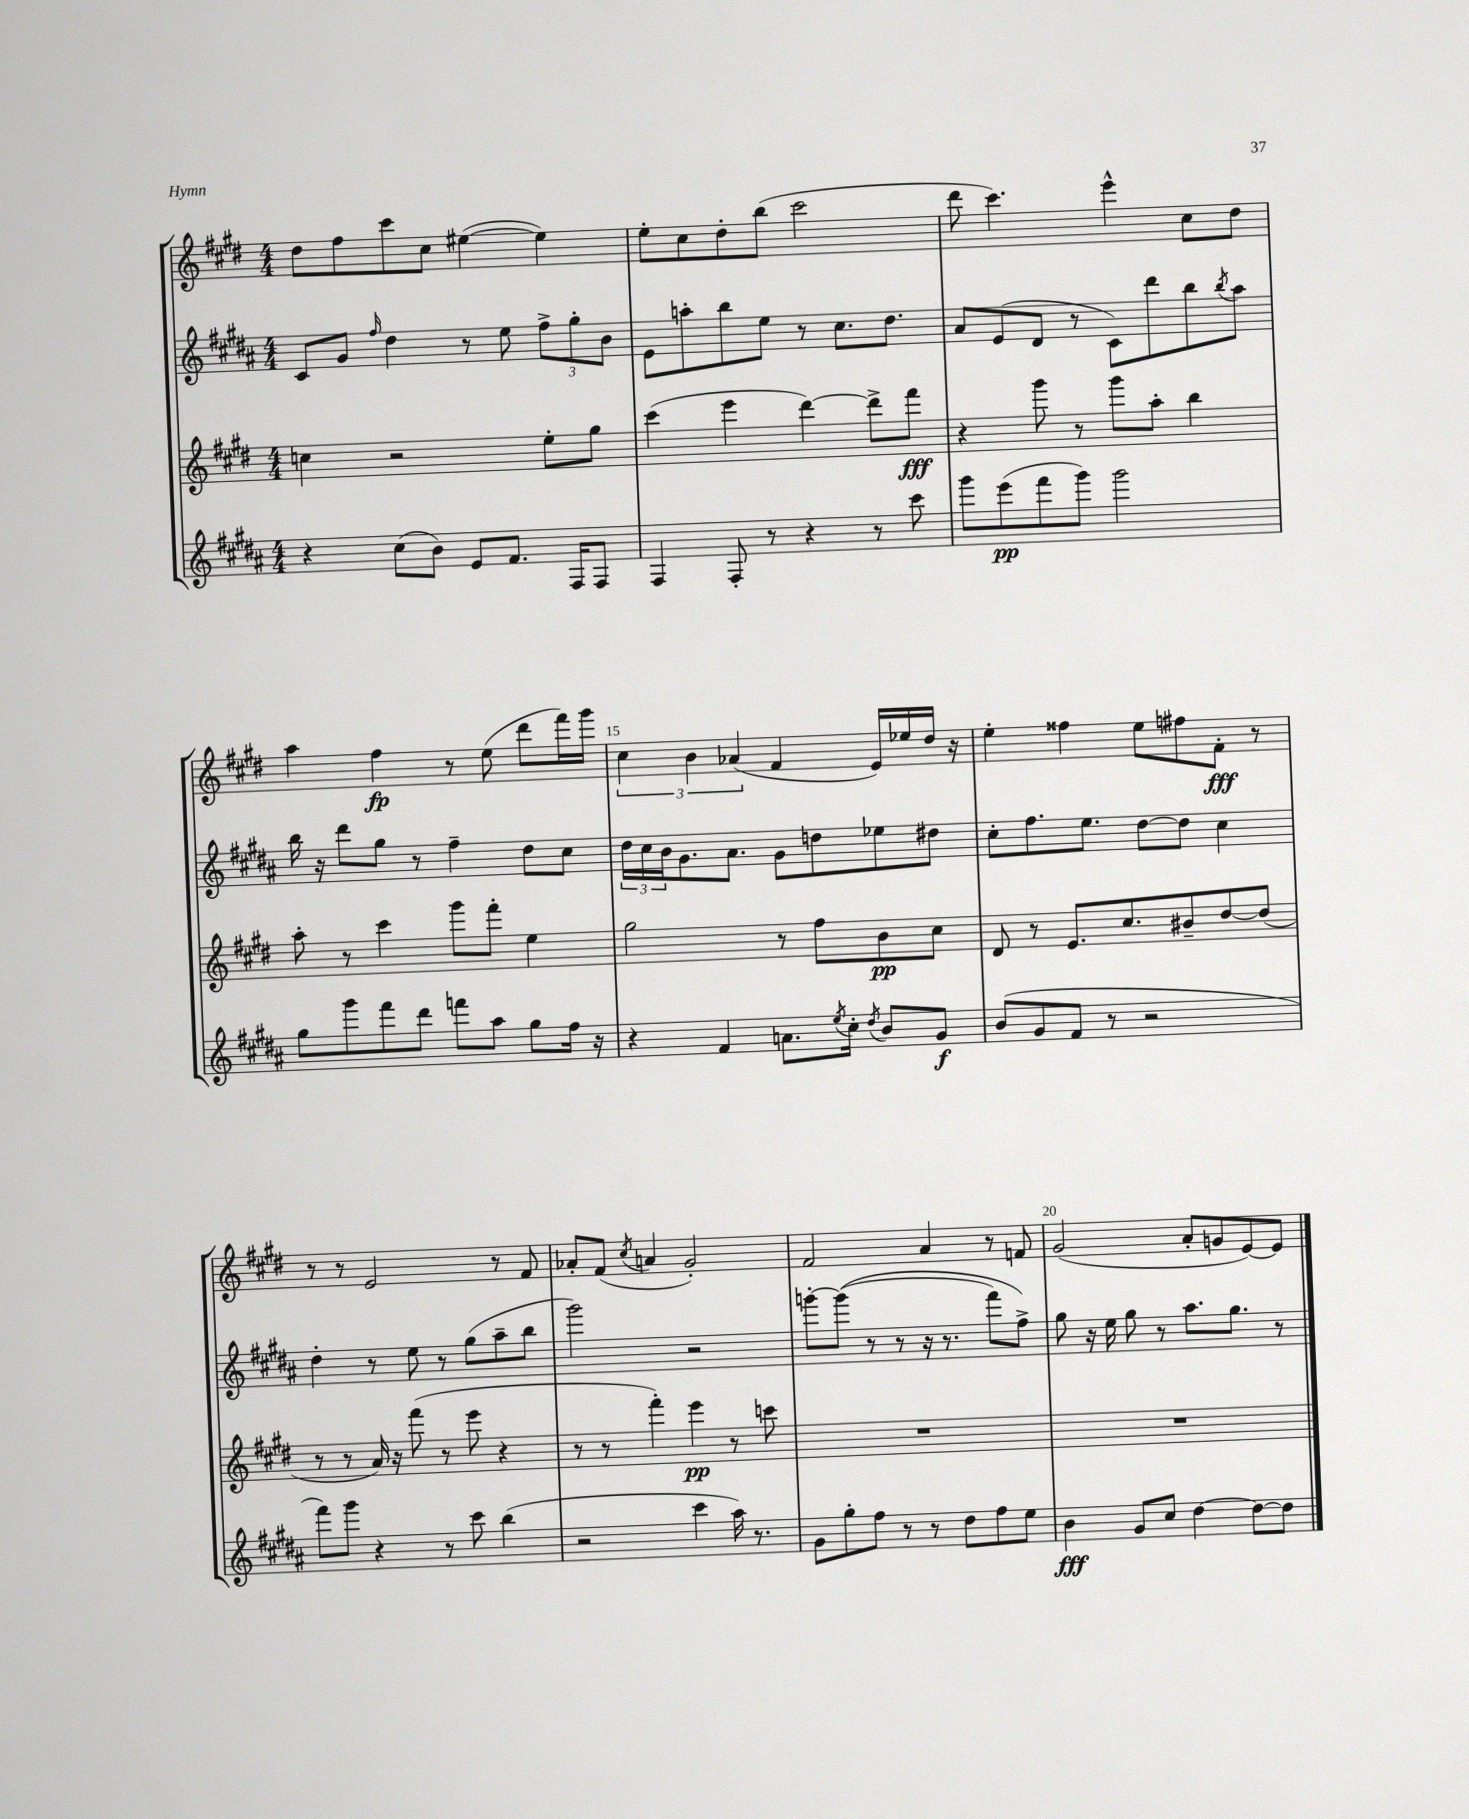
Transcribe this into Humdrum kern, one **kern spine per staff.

**kern	**dynam	**kern	**dynam	**kern	**kern	**dynam
*part4	*part4	*part3	*part3	*part2	*part1	*part1
*staff4	*staff4	*staff3	*staff3	*staff2	*staff1	*staff1
*clefG2	*	*clefG2	*	*clefG2	*clefG2	*
*k[f#c#g#d#a#]	*	*k[f#c#g#d#]	*	*k[f#c#g#d#a#]	*k[f#c#g#d#]	*
*M4/4	*	*M4/4	*	*M4/4	*M4/4	*
=11	=11	=11	=11	=11	=11	=11
4r	.	4ccn\	.	8c#/L	8dd#\L	.
.	.	.	.	8g#/J	8ff#\	.
.	.	.	.	16qqff#/	.	.
(8cc#\L	.	2r	.	4dd#\	8ccc#\	.
8b\J)	.	.	.	.	8cc#\J	.
8e/L	.	.	.	8r	([4ee#X\	.
8.f#/J	.	.	.	8ee\	.	.
.	.	8ee'\L	.	12ff#^\L	4ee#\])	.
16F#/KL	.	.	.	.	.	.
.	.	.	.	12gg#'\	.	.
8F#/J	.	8gg#\J	.	.	.	.
.	.	.	.	12b\J	.	.
=12	=12	=12	=12	=12	=12	=12
4F#/	.	(4ccc#\	.	8e\L	8ee'\L	.
.	.	.	.	8aan'\	8cc#\	.
8F#'/	.	4eee\	.	8bb\	8dd#'\	.
8r	.	.	.	8ee\J	(8bb\J	.
4r	.	[4ddd#\)	.	8r	2ccc#\	.
.	.	.	.	8.cc#\L	.	.
8r	.	8ddd#^\L]	.	.	.	.
.	.	.	.	8.dd#\J	.	.
8ccc#\	.	8fff#\J	fff	.	.	.
=13	=13	=13	=13	=13	=13	=13
8ggg#\L	.	4r	.	8a#/L	8ddd#\	.
(8eee\	pp	.	.	(8e/	4.ccc#\)	.
8fff#\	.	8ggg#\	.	8d#/J	.	.
8ggg#\J)	.	8r	.	8r	.	.
2ggg#\	.	8ggg#\L	.	8c#\L)	4eee^^\	.
.	.	8aa'\J	.	8ddd#\	.	.
.	.	4bb\	.	8bb\	8cc#\L	.
.	.	.	.	8qbb/	.	.
.	.	.	.	8aa#\J	8dd#\J	.
!!LO:LB:g=z
=14	=14	=14	=14	=14	=14	=14
8gg#\L	.	8aa'\	.	16bb\	4aa\	.
.	.	.	.	16r	.	.
8ggg#\	.	8r	.	8ddd#\L	.	.
8fff#\	.	4ccc#\	.	8gg#\J	4ff#\	fp
8ddd#\J	.	.	.	8r	.	.
8fffn\L	.	8ggg#\L	.	4ff#~\	8r	.
8aa#\J	.	8fff#'\J	.	.	(8ee\	.
8gg#\L	.	4ee\	.	8dd#\L	8ddd#\L	.
16ff#\Jk	.	.	.	8cc#\J	16fff#\L)	.
16r	.	.	.	.	16ggg#\JJ	.
=15	=15	=15	=15	=15	=15	=15
4r	.	2gg#\	.	24dd#\LL	6cc#\	.
.	.	.	.	24cc#\	.	.
.	.	.	.	24b\J	.	.
.	.	.	.	8.g#\	.	.
.	.	.	.	.	6b\	.
4f#/	.	.	.	.	.	.
.	.	.	.	8.a#\J	.	.
.	.	.	.	.	(6a-X/	.
8.an\L	.	8r	.	8g#\L	4f#/	.
.	.	8ff#\L	.	8ddn\	.	.
8qee/	.	.	.	.	.	.
16cc#'\Jk	.	.	.	.	.	.
8qdd#/	.	.	.	.	.	.
8b/L	.	8b\	pp	8ee-X\	16e/LL)	.
.	.	.	.	.	16ee-X/	.
8g#/J	f	8cc#\J	.	8dd#X\J	16dd#/JJ	.
.	.	.	.	.	16r	.
=16	=16	=16	=16	=16	=16	=16
(8b/L	.	8d#/	.	8cc#'\L	4ee'\	.
8g#/	.	8r	.	8.ff#\	.	.
8f#/J	.	8.e/L	.	.	4ff##X\	.
.	.	.	.	8.ee\J	.	.
8r	.	.	.	.	.	.
.	.	8.cc#/	.	.	.	.
2r	.	.	.	[8dd#\L	8ee\L	.
.	.	8b#X~/	.	8dd#\J]	8ff#X\	.
.	.	[8dd#/	.	4cc#\	8f#'\J	fff
.	.	(8dd#/J]	.	.	8r	.
!!LO:LB:g=z
=17	=17	=17	=17	=17	=17	=17
8fff#\L)	.	8r	.	4dd#'\	8r	.
8ggg#\J	.	8r	.	.	8r	.
4r	.	16a/)	.	8r	2e/	.
.	.	16r	.	.	.	.
.	.	(8fff#\	.	8ee\	.	.
8r	.	8r	.	8r	.	.
8ccc#\	.	8eee\	.	(8gg#\L	.	.
(4bb\	.	4r	.	8aa#~\	8r	.
.	.	.	.	8bb\J	8f#/	.
=18	=18	=18	=18	=18	=18	=18
2r	.	8r	.	2ggg#\)	8a-X'/L	.
.	.	8r	.	.	(8f#/J	.
.	.	.	.	.	8qcc#/	.
.	.	4fff#'\)	.	.	4an/	.
4ccc#\	.	4eee\	pp	2r	2g#'/)	.
16aa#\)	.	8r	.	.	.	.
8.r	.	.	.	.	.	.
.	.	8cccn\	.	.	.	.
=19	=19	=19	=19	=19	=19	=19
8g#\L	.	1r	.	[8gggn'\L	2f#/	.
8gg#'\	.	.	.	((8ggg\J]	.	.
8ff#\J	.	.	.	8r	.	.
8r	.	.	.	8r	.	.
8r	.	.	.	16r	4a/	.
.	.	.	.	8.r	.	.
8dd#\L	.	.	.	.	.	.
8ff#\	.	.	.	8fff#\L)	8r	.
8ee\J	.	.	.	8ff#^\J)	8fn/	.
=20	=20	=20	=20	=20	=20	=20
4b\	fff	1r	.	8gg#\	(2g#/	.
.	.	.	.	16r	.	.
.	.	.	.	16ee\	.	.
8g#/L	.	.	.	8gg#\	.	.
8cc#/J	.	.	.	8r	.	.
[4dd#\	.	.	.	8.aa#\L	8a'/L	.
.	.	.	.	.	8gn/	.
.	.	.	.	8.gg#\J	.	.
8dd#\L_	.	.	.	.	[8e/)	.
8dd#\J]	.	.	.	8r	8e/J]	.
==	==	==	==	==	==	==
*-	*-	*-	*-	*-	*-	*-
